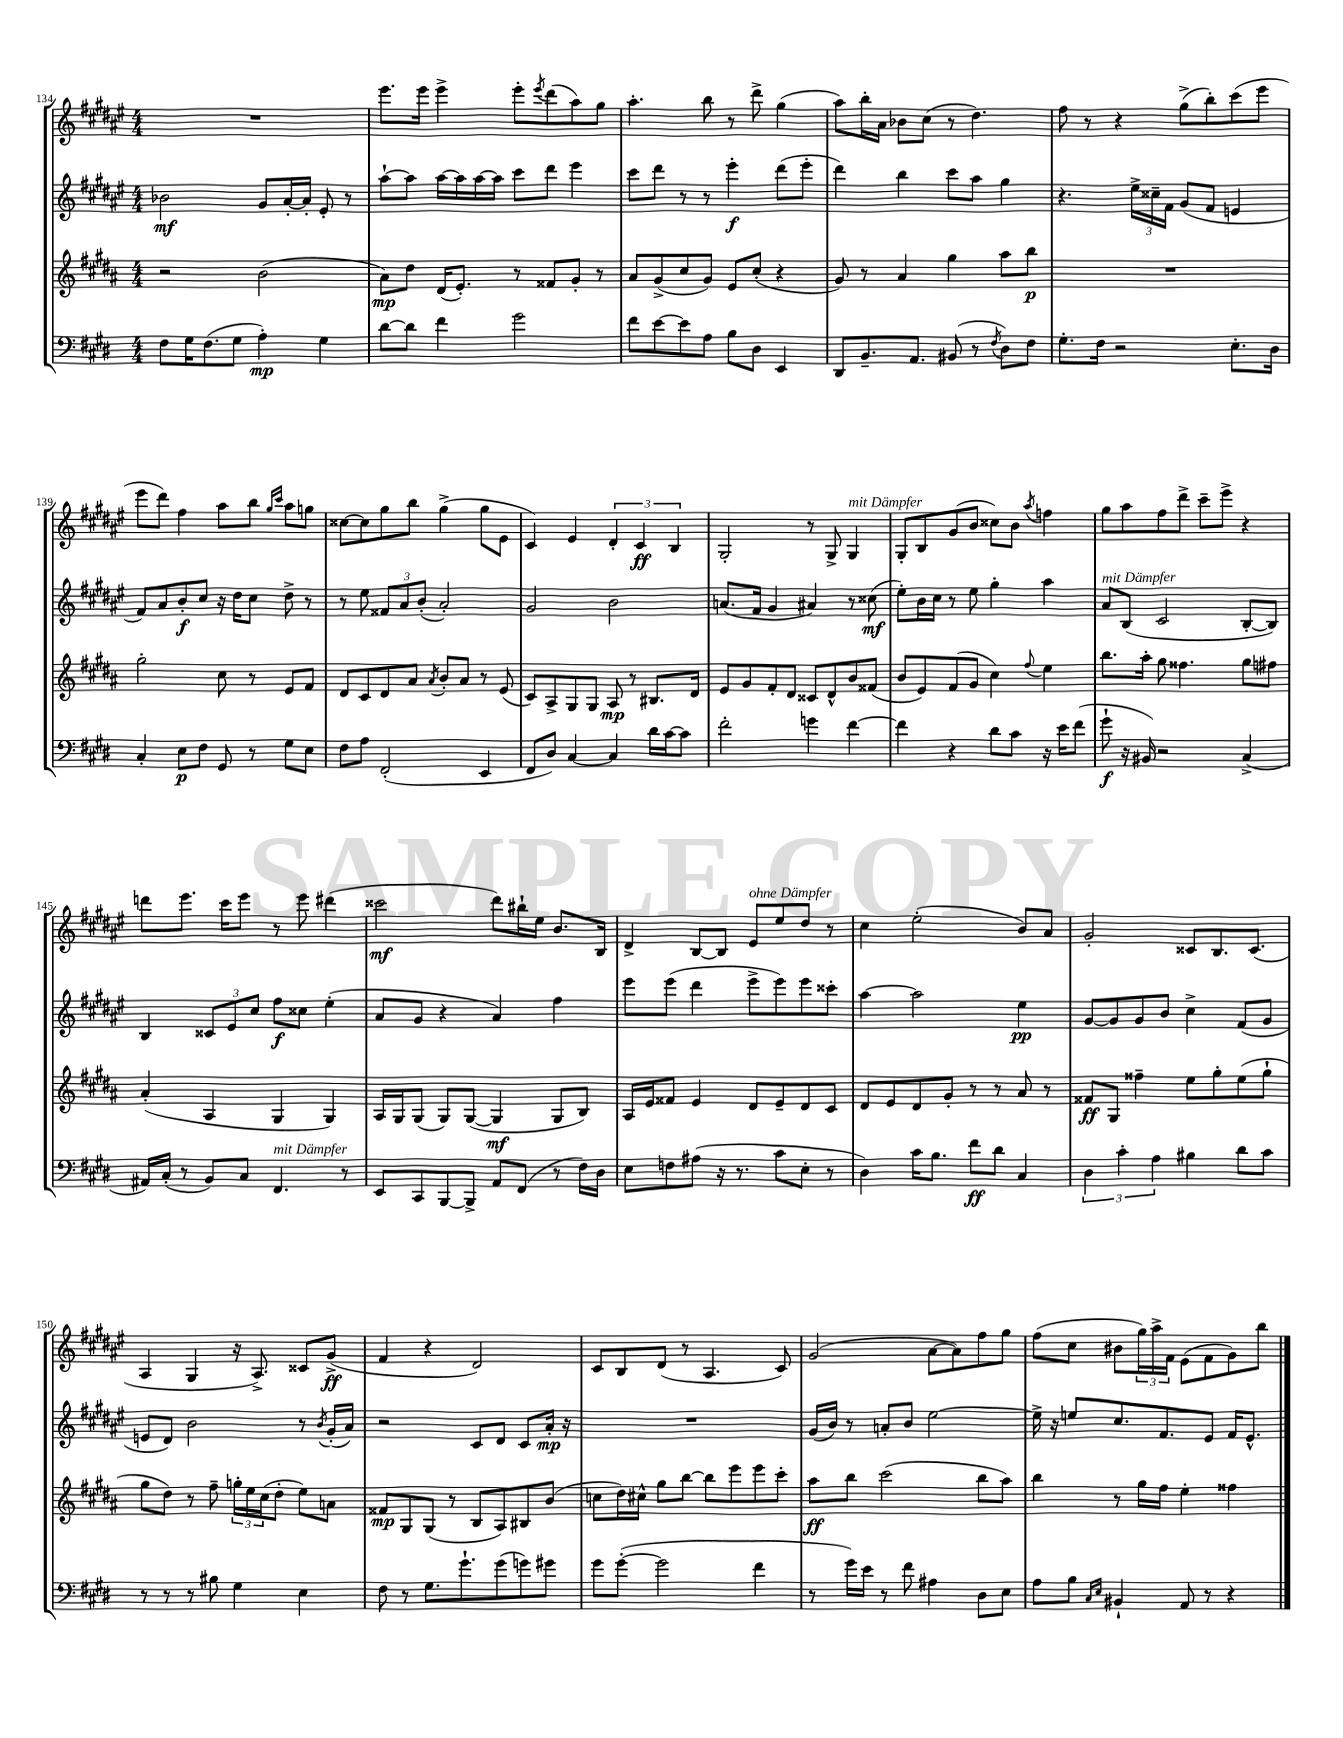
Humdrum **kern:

**kern	**dynam	**kern	**dynam	**kern	**dynam	**kern	**dynam
*part4	*part4	*part3	*part3	*part2	*part2	*part1	*part1
*staff4	*staff4	*staff3	*staff3	*staff2	*staff2	*staff1	*staff1
*clefF4	*	*clefG2	*	*clefG2	*	*clefG2	*
*k[f#c#g#d#]	*	*k[f#c#g#d#a#]	*	*k[f#c#g#d#a#e#]	*	*k[f#c#g#d#a#e#]	*
*M4/4	*	*M4/4	*	*M4/4	*	*M4/4	*
=134	=134	=134	=134	=134	=134	=134	=134
8F#\L	.	2r	.	2b-X\	mf	1r	.
16G#\K	.	.	.	.	.	.	.
(8.F#\	.	.	.	.	.	.	.
8G#\J	.	.	.	.	.	.	.
4A'\)	mp	(2b\	.	8g#/L	.	.	.
.	.	.	.	[16a#'/L	.	.	.
.	.	.	.	16a#'/JJ]	.	.	.
4G#\	.	.	.	8e#'/	.	.	.
.	.	.	.	8r	.	.	.
=135	=135	=135	=135	=135	=135	=135	=135
[8d#\L	.	8a#\L)	mp	[8aa#`\L	.	8.eee#\L	.
8d#\J]	.	8dd#\J	.	8aa#\J]	.	.	.
.	.	.	.	.	.	16eee#\Jk	.
4f#\	.	(16d#/KL	.	[16aa#\LL	.	4eee#^\	.
.	.	8.e'/J)	.	16aa#\]	.	.	.
.	.	.	.	[16aa#\	.	.	.
.	.	.	.	16aa#\JJ]	.	.	.
2g#\	.	8r	.	8ccc#\L	.	8eee#'\L	.
.	.	.	.	.	.	8qeee#/	.
.	.	8f##X/L	.	8ddd#\J	.	(8ddd#\	.
.	.	8g#'/J	.	4eee#\	.	8aa#\)	.
.	.	8r	.	.	.	8gg#\J	.
=136	=136	=136	=136	=136	=136	=136	=136
8f#\L	.	8a#/L	.	8ccc#\L	.	4.aa#'\	.
[8e\	.	(8g#^/	.	8ddd#\J	.	.	.
8e\]	.	8cc#/	.	8r	.	.	.
8A\J	.	8g#/J)	.	8r	.	8bb\	.
8B\L	.	8e/L	.	4eee#'\	f	8r	.
8D#\J	.	(8cc#'/J	.	.	.	8ddd#^\	.
4EE/	.	4r	.	(8ddd#\L	.	(4gg#\	.
.	.	.	.	8eee#'\J	.	.	.
=137	=137	=137	=137	=137	=137	=137	=137
8DD#/L	.	8g#/)	.	4ddd#\)	.	8aa#\L)	.
8.BB~/	.	8r	.	.	.	16bb'\L	.
.	.	.	.	.	.	16a#\JJ	.
.	.	4a#/	.	4bb\	.	8b-X\L	.
8.AA/J	.	.	.	.	.	.	.
.	.	.	.	.	.	(8cc#\J	.
(8BB#X/	.	4gg#\	.	8ccc#\L	.	8r	.
8r	.	.	.	8aa#\J	.	4.dd#\)	.
8qF#/	.	.	.	.	.	.	.
8D#\L)	.	8aa#\L	.	4gg#\	.	.	.
8F#\J	.	8bb\J	p	.	.	.	.
=138	=138	=138	=138	=138	=138	=138	=138
8.G#'\L	.	1r	.	4.r	.	8ff#\	.
.	.	.	.	.	.	8r	.
16F#\Jk	.	.	.	.	.	.	.
2r	.	.	.	.	.	4r	.
.	.	.	.	24ee#^\LL	.	.	.
.	.	.	.	24cc##X~\	.	.	.
.	.	.	.	24f#\JJ	.	.	.
.	.	.	.	(8g#/L	.	(8gg#^\L	.
.	.	.	.	8f#/J	.	8bb'\)	.
8.E'\L	.	.	.	4en/	.	(8ccc#\	.
.	.	.	.	.	.	8eee#\J	.
16D#\Jk	.	.	.	.	.	.	.
!!LO:LB:g=z
=139	=139	=139	=139	=139	=139	=139	=139
4C#'/	.	2gg#'\	.	8f#/L)	.	8eee#\L	.
.	.	.	.	8a#/	.	8ddd#\J)	.
8E\L	p	.	.	8b'/	f	4ff#\	.
8F#\J	.	.	.	8cc#/J	.	.	.
8GG#/	.	8cc#\	.	16r	.	8aa#\L	.
.	.	.	.	16dd#\KL	.	.	.
8r	.	8r	.	8cc#\J	.	8bb\J	.
.	.	.	.	.	.	16qqgg#/LL	.
.	.	.	.	.	.	16qqccc#/JJ	.
8G#\L	.	8e/L	.	8dd#^\	.	8aa#\L	.
8E\J	.	8f#/J	.	8r	.	8ggn\J	.
=140	=140	=140	=140	=140	=140	=140	=140
8F#\L	.	8d#/L	.	8r	.	[8cc##X\L	.
8A\J	.	8c#/	.	8ee#\	.	8cc##\]	.
(2FF#'/	.	8d#/	.	12f##X/L	.	8gg#\	.
.	.	.	.	12a#/	.	.	.
.	.	8a#/J	.	.	.	8bb\J	.
.	.	.	.	(12b'/J	.	.	.
.	.	8qa#/	.	.	.	.	.
.	.	8b'/L	.	2a#'/)	.	(4gg#^\	.
.	.	8a#/J	.	.	.	.	.
4EE/	.	8r	.	.	.	8gg#\L	.
.	.	(8e/	.	.	.	8e#\J	.
=141	=141	=141	=141	=141	=141	=141	=141
8FF#/L	.	8c#/L)	.	2g#/	.	4c#/)	.
8D#/J)	.	8A#^/	.	.	.	.	.
[4C#/	.	8G#/	.	.	.	4e#/	.
.	.	8G#/J	.	.	.	.	.
4C#/]	.	8A#/	mp	2b\	.	6d#'/	.
.	.	8r	.	.	.	.	.
.	.	.	.	.	.	6c#/	ff
16d#\LL	.	8.B#X/L	.	.	.	.	.
[16c#\J	.	.	.	.	.	.	.
.	.	.	.	.	.	6B/	.
8c#\J]	.	.	.	.	.	.	.
.	.	16d#/Jk	.	.	.	.	.
=142	=142	=142	=142	=142	=142	=142	=142
2f#'\	.	8e/L	.	(8.an/L	.	2G#'/	.
.	.	8g#/	.	.	.	.	.
.	.	.	.	16f#/Jk	.	.	.
.	.	8f#'/	.	4g#/	.	.	.
.	.	8d#/J	.	.	.	.	.
4gn\	.	8c##X/L	.	4a#X/)	.	8r	.
.	.	8d#^^/	.	.	.	8G#^/	.
!	!	!	!	!	!	!LO:TX:a:i:t=mit Dämpfer	!
[4f#\	.	8b/	.	8r	.	4G#/	.
.	.	(8f##X/J	.	(8cc##X\	mf	.	.
=143	=143	=143	=143	=143	=143	=143	=143
4f#\]	.	8b/L	.	8ee#'\L)	.	8G#'/L	.
.	.	8e/)	.	16b\L	.	8B/	.
.	.	.	.	16cc#\JJ	.	.	.
4r	.	(8f#/	.	8r	.	(8g#/	.
.	.	8g#/J	.	8ee#\	.	8b/J	.
8d#\L	.	4cc#\)	.	4gg#'\	.	8cc##X\L)	.
8c#\J	.	.	.	.	.	8b\J	.
.	.	8qqff#/	.	.	.	8qaa#/	.
16r	.	4ee\	.	4aa#\	.	4ffn\	.
16e\KL	.	.	.	.	.	.	.
(8f#\J	.	.	.	.	.	.	.
=144	=144	=144	=144	=144	=144	=144	=144
!	!	!	!	!LO:TX:a:i:t=mit Dämpfer	!	!	!
8g#`\	f	8.bb\L	.	8a#/L	.	8gg#\L	.
16r	.	.	.	(8B/J	.	8aa#\	.
16BB#X/)	.	16aa#'\Jk	.	.	.	.	.
2r	.	8gg#\	.	2c#/	.	8ff#\	.
.	.	4.ff##X\	.	.	.	8ddd#^\J	.
.	.	.	.	.	.	8ccc#~\L	.
.	.	.	.	.	.	8eee#^\J	.
(4C#^/	.	8gg#\L	.	[8B'/L	.	4r	.
.	.	8ff#X\J	.	8B/J])	.	.	.
!!LO:LB:g=z
=145	=145	=145	=145	=145	=145	=145	=145
16AA#X/LL)	.	(4a#'/	.	4B/	.	8dddn\L	.
(16C#'/JJ	.	.	.	.	.	.	.
8r	.	.	.	.	.	8.eee#\J	.
8BB/L)	.	4A#/	.	12c##X/L	.	.	.
.	.	.	.	.	.	16ccc#\KL	.
.	.	.	.	12e#/	.	.	.
8C#/J	.	.	.	.	.	8eee#\J	.
.	.	.	.	12cc#/J	.	.	.
!LO:TX:a:i:t=mit Dämpfer	!	!	!	!	!	!	!
4.FF#/	.	4G#/	.	8ff#\L	f	8r	.
.	.	.	.	8cc##X\J	.	8eee#\	.
.	.	4G#/)	.	(4ee#'\	.	(4ddd#X\	.
8r	.	.	.	.	.	.	.
=146	=146	=146	=146	=146	=146	=146	=146
8EE/L	.	16A#/LL	.	8a#/L	.	2ccc##X\	mf
.	.	16G#/J	.	.	.	.	.
8CC#/	.	(8G#/J	.	8g#/J	.	.	.
[8BBB/	.	8G#/L)	.	4r	.	.	.
8BBB^/J]	.	([8G#/J	.	.	.	.	.
8AA/L	.	4G#/]	mf	4a#/)	.	8ddd#\L)	.
(8FF#/J	.	.	.	.	.	16bb#X`\L	.
.	.	.	.	.	.	16ee#\JJ	.
8r	.	8G#/L	.	4ff#\	.	8.b/L	.
16F#\LL)	.	8B/J)	.	.	.	.	.
16D#\JJ	.	.	.	.	.	16B/Jk	.
=147	=147	=147	=147	=147	=147	=147	=147
8E\L	.	16A#/LL	.	8eee#\L	.	4d#^/	.
.	.	16e/J	.	.	.	.	.
8Fn\	.	8f##X/J	.	(8eee#\J	.	.	.
(8A#X\J	.	4e/	.	4ddd#\	.	[8B/L	.
16r	.	.	.	.	.	8B/J]	.
8.r	.	.	.	.	.	.	.
!	!	!	!	!	!	!LO:TX:a:i:t=ohne Dämpfer	!
.	.	8d#/L	.	8eee#^\L	.	8e#/L	.
8c#\L	.	8e~/	.	8eee#\)	.	8ee#/	.
8E'\J	.	8d#/	.	8eee#\	.	8dd#/J	.
8r	.	8c#/J	.	8ccc##X'\J	.	8r	.
=148	=148	=148	=148	=148	=148	=148	=148
4D#\)	.	8d#/L	.	[4aa#\	.	4cc#\	.
.	.	8e/	.	.	.	.	.
16c#\KL	.	8d#/	.	2aa#\]	.	(2ee#'\	.
8.B\J	.	.	.	.	.	.	.
.	.	8g#'/J	.	.	.	.	.
8f#\L	ff	8r	.	.	.	.	.
8d#\J	.	8r	.	.	.	.	.
4C#/	.	8a#/	.	4ee#\	pp	8b/L)	.
.	.	8r	.	.	.	8a#/J	.
=149	=149	=149	=149	=149	=149	=149	=149
6D#\	.	8f##X/L	ff	[8g#/L	.	2g#'/	.
.	.	8G#/J	.	8g#/]	.	.	.
6c#'\	.	.	.	.	.	.	.
.	.	4ff##X~\	.	8g#/	.	.	.
6A\	.	.	.	.	.	.	.
.	.	.	.	8b/J	.	.	.
4B#X\	.	8ee\L	.	4cc#^\	.	8c##X/L	.
.	.	8gg#'\	.	.	.	8.B/	.
8d#\L	.	(8ee\	.	(8f#/L	.	.	.
.	.	.	.	.	.	(8.c##/J	.
8c#\J	.	8gg#`\J	.	8g#/J	.	.	.
!!LO:LB:g=z
=150	=150	=150	=150	=150	=150	=150	=150
8r	.	8gg#\L	.	8en/L	.	4A#/	.
8r	.	8dd#\J)	.	8d#/J)	.	.	.
8r	.	8r	.	2b\	.	4G#/	.
8B#X\	.	8ff#~\	.	.	.	.	.
4G#\	.	24ggn'\LL	.	.	.	16r	.
.	.	24ee\	.	.	.	.	.
.	.	.	.	.	.	8.A#^/)	.
.	.	(24cc#\J	.	.	.	.	.
.	.	8dd#'\J	.	.	.	.	.
4E\	.	8ee\L)	.	8r	.	8c##X/L	.
.	.	.	.	8qb/	.	.	.
.	.	8an\J	.	(16g#'/LL	.	(8g#^/J	ff
.	.	.	.	16a#/JJ)	.	.	.
=151	=151	=151	=151	=151	=151	=151	=151
8F#\	.	8f##X/L	mp	2r	.	4f#/	.
8r	.	8G#/	.	.	.	.	.
8.G#\L	.	(8G#/J	.	.	.	4r	.
.	.	8r	.	.	.	.	.
8.g#`\	.	.	.	.	.	.	.
.	.	8B/L	.	8c#/L	.	2d#/)	.
(8g#\	.	8A#/)	.	8d#/J	.	.	.
8gn\)	.	8B#X/	.	8c#/L	.	.	.
8g#X\J	.	(8b/J	.	16a#'/Jk	mp	.	.
.	.	.	.	16r	.	.	.
=152	=152	=152	=152	=152	=152	=152	=152
8g#\L	.	8ccn\L	.	1r	.	8c#/L	.
([8g#'\J	.	16dd#\L)	.	.	.	8B/	.
.	.	16cc#X^^\JJ	.	.	.	.	.
2g#\]	.	8gg#\L	.	.	.	(8d#/J	.
.	.	[8bb\J	.	.	.	8r	.
.	.	8bb\L]	.	.	.	4.A#/	.
.	.	8eee\	.	.	.	.	.
4f#\	.	8eee\	.	.	.	.	.
.	.	8ccc#'\J	.	.	.	8c#/)	.
=153	=153	=153	=153	=153	=153	=153	=153
8r	.	8aa#\L	ff	(16g#/LL	.	(2g#/	.
.	.	.	.	16b/JJ)	.	.	.
16g#\LL)	.	8bb\J	.	8r	.	.	.
16e\JJ	.	.	.	.	.	.	.
8r	.	(2ccc#\	.	8an'/L	.	.	.
8f#\	.	.	.	8b/J	.	.	.
4A#X\	.	.	.	[2ee#\	.	[8a#\L	.
.	.	.	.	.	.	8a#\])	.
8D#\L	.	8bb\L	.	.	.	8ff#\	.
8E\J	.	8aa#\J)	.	.	.	8gg#\J	.
=154	=154	=154	=154	=154	=154	=154	=154
8A\L	.	4bb\	.	16ee#^\]	.	(8ff#\L	.
.	.	.	.	16r	.	.	.
8B\J	.	.	.	8een/L	.	8cc#\J	.
16qqC#/LL	.	.	.	.	.	.	.
16qqE/JJ	.	.	.	.	.	.	.
4BB#X`/	.	8r	.	8.cc#/	.	8b#X\L	.
.	.	16gg#\LL	.	.	.	24gg#\L)	.
.	.	.	.	.	.	24aa#^\	.
.	.	16ff#\JJ	.	8.f#/	.	.	.
.	.	.	.	.	.	24f#\JJ	.
8AA/	.	4ee'\	.	.	.	(8e#\L	.
8r	.	.	.	8e#/J	.	8f#\	.
4r	.	4ff##X\	.	16f#/KL	.	8g#\)	.
.	.	.	.	8.e#^^/J	.	.	.
.	.	.	.	.	.	8bb\J	.
==	==	==	==	==	==	==	==
*-	*-	*-	*-	*-	*-	*-	*-
